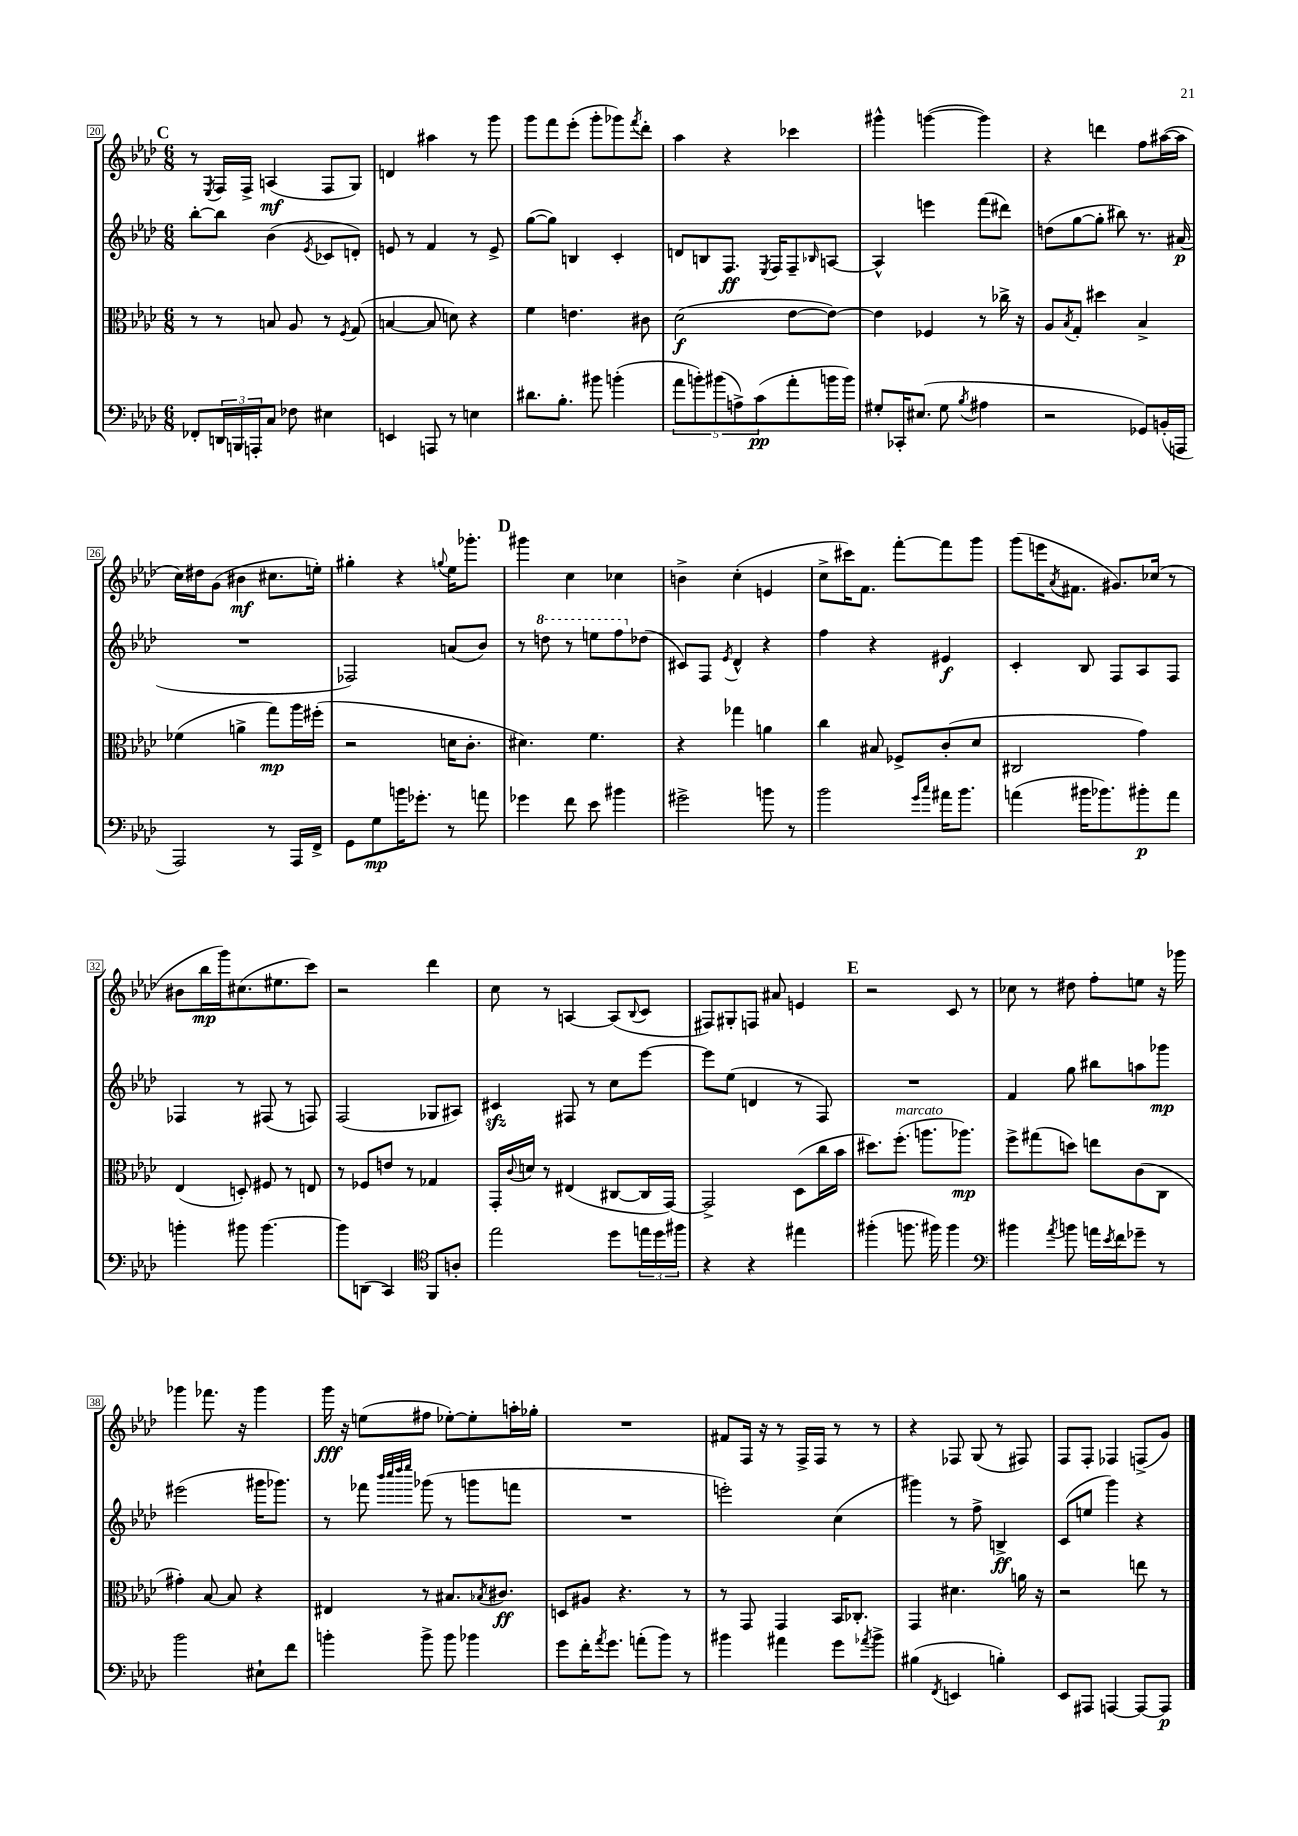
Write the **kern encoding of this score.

**kern	**kern	**kern	**kern
*staff4	*staff3	*staff2	*staff1
*clefF4	*clefC3	*clefG2	*clefG2
*k[b-e-a-d-]	*k[b-e-a-d-]	*k[b-e-a-d-]	*k[b-e-a-d-]
*M6/8	*M6/8	*M6/8	*M6/8
8FF-'	8r	[8bb-'	8r
.	.	.	8qE-
24DD	8r	8bb-]	16F
24BBB	.	.	.
.	.	.	16F^
24AAA'	.	.	.
8C	8B	(4b-	(4A
8F-	8A-	.	.
.	.	8qe-	.
4E#	8r	8c-	8F
.	8qF	.	.
.	(8G	8d')	8G)
=	=	=	=
4EE	[4B	8e	4d
.	.	8r	.
8AAA	8B]	4f	4aa#
8r	8d)	.	.
4E	4r	8r	8r
.	.	8e^	8ggg
=	=	=	=
8.d#	4f	([8gg	8ggg
.	.	8gg])	8fff
8.B-'	.	.	.
.	4.e	4B	(8eee-'
8b#	.	.	8ggg'
(4b'	.	4c'	8ggg-)
.	.	.	8qfff
.	8c#	.	8ddd-'
=	=	=	=
10a-	(2d-	8d	4aa-
10b')	.	.	.
.	.	8B	.
(10b#	.	.	.
.	.	8.F	4r
10A^)	.	.	.
(10c	.	.	.
.	.	8qE-	.
.	.	16F	.
8a-'	[8e-	8F~	4ccc-
.	.	16qqB-	.
16b	8e-_)	[8A	.
16b)	.	.	.
=	=	=	=
8G#'	4e-]	4A^^]	4ggg#^^
16CC-'	.	.	.
(8.E#	.	.	.
.	4F-	4eee	([4ggg
8G#	.	.	.
8qB-	.	.	.
4A#	8r	(8fff	4ggg])
.	16cc-^	8ddd#)	.
.	16r	.	.
=	=	=	=
2r	8A-	(8dd	4r
.	8qB-	.	.
.	8G'	[8gg	.
.	4dd#	8gg']	4ddd
.	.	8bb#)	.
8GG-)	4B-^	8.r	8ff
(16BB'	.	.	([16aa#
16AAA	.	(16a#	16aa#]
=	=	=	=
2AAA-)	(4f-	2.r	16cc)
.	.	.	16dd#
.	.	.	(8g
.	4a^	.	4b#
8r	8gg)	.	8.cc#
16AAA-	16aa-	.	.
16FF^	(16ff#'	.	16ee')
=	=	=	=
8GG	2r	2F-)	4gg#'
8G	.	.	.
16b	.	.	4r
8.g-'	.	.	.
.	.	.	8qqgg
8r	16d	(8a	16ee-
.	8.c'	.	8.ggg-'
8a	.	8b-)	.
=	=	=	=
4g-	4.d#)	8r	4ggg#
.	.	8ddd	.
8f	.	8r	4cc
8e-	4.f	8eee	.
4b#	.	8fff	4cc-
.	.	(8dd-	.
=	=	=	=
2g#^	4r	8c#)	4b^
.	.	8F	.
.	.	8qe-	.
.	4gg-	4d-^^	(4cc'
8b	4a	4r	4e
8r	.	.	.
=	=	=	=
2b-	4cc	4ff	8cc^
.	.	.	16ccc#)
.	.	.	8.f
.	8B#	4r	.
.	8F-^	.	[8fff'
16qqg	.	.	.
16qqcc	.	.	.
16a#	(8c'	4e#	8fff]
8.b-	.	.	.
.	8d-	.	8ggg
=	=	=	=
(4a	2C#	4c'	(8ggg
.	.	.	16eee
.	.	.	8qa-
.	.	.	8.f#
16b#	.	8B-	.
8.b-)	.	.	.
.	.	8F	8.g#)
8b#'	4g)	8A-	.
.	.	.	(16cc-
8a	.	8F	8r
=	=	=	=
4b'	(4E-	4F-	8b#
.	.	.	16bb-
.	.	.	16ggg)
8b#	8D')	8r	(8.cc#
[4.b#	8F#	(8F#	.
.	.	.	8.ee#
.	8r	8r	.
.	8E	8F)	8ccc)
=	=	=	=
8b#]	8r	(2F	2r
(8DD	8F-	.	.
4CC)	8e	.	.
.	8r	.	.
*clefC4	*	*	*
8FF	4G-	8G-	4ddd-
8A'	.	8A#)	.
=	=	=	=
2ee-	16GG'	4c#	8cc
.	8qqc	.	.
.	16d	.	.
.	8r	.	8r
.	(4E#	8F#	[4A
.	.	8r	.
8dd-	[8C#	8cc	(8A]
.	.	.	8qqB-
24ee	16C#]	[8eee-	8c
24dd-	.	.	.
.	[16GG)	.	.
24ff#	.	.	.
=	=	=	=
4r	2GG^]	8eee-]	8F#)
.	.	(8ee-	8G#'
4r	.	4d	8F
.	.	.	8a#
4ee#	(8D-	8r	4e
.	16cc	8F)	.
.	16b-	.	.
=	=	=	=
(4ff#'	8.dd#)	2.r	2r
.	(8.ff'	.	.
8.ff	.	.	.
.	8.aa	.	.
16ff#)	.	.	.
4ff#	.	.	8c
.	8.aa-)	.	.
.	.	.	8r
=	=	=	=
*clefF4	*	*	*
4b#	8ff^	4f	8cc-
.	(8gg#	.	8r
8qa-	.	.	.
8b	8dd)	8gg	8dd#
16a	8ee	8bb#	8ff'
8qe-	.	.	.
16f	.	.	.
8g-~	(8c	8aa	8ee
8r	8C	8ggg-	16r
.	.	.	16ggg-
=	=	=	=
2b-	4g#')	(2eee#	4ggg-
.	[8B-	.	8.fff-
.	8B-]	.	.
.	.	.	16r
8E#`	4r	16ggg#	4ggg-
.	.	8.ggg-)	.
8f	.	.	.
=	=	=	=
4b'	4E#	8r	16ggg
.	.	.	16r
.	.	8fff-	(8ee
.	.	32qqbbb-	.
.	.	32qqcccc	.
.	.	32qqdddd-	.
.	.	32qqeeee-	.
8b^	8r	(8ggg-	8ff#
8b	8.B#	8r	[8ee-')
4b-	.	8ggg	8ee-']
.	8qB-	.	.
.	8.c#	.	.
.	.	8fff	16aa'
.	.	.	16gg-'
=	=	=	=
8g	8D	2.r	2.r
16f'	8A#	.	.
8qa-	.	.	.
8.g	.	.	.
.	4.r	.	.
(8a'	.	.	.
8b-)	.	.	.
8r	8r	.	.
=	=	=	=
4b#	8r	2eee')	8f#
.	8GG	.	16F
.	.	.	16r
4a#	4GG	.	8r
.	.	.	16F^
.	.	.	16F
8g	16BB-	(4cc	8r
.	8.C-'	.	.
8qa-	.	.	.
8b#^	.	.	8r
=	=	=	=
(4B#	4GG	4ggg#)	4r
8qFF	.	.	.
4EE	4.d#	8r	8F-
.	.	8ff^	(8G
4B')	.	4B^	8r
.	16a	.	8F#)
.	16r	.	.
=	=	=	=
8EE-	2r	(8c	8F
8AAA#	.	8ee	8F'
[4AAA	.	4ggg)	4F-
8AAA_	8ee	4r	(8F^
8AAA]	8r	.	8g)
==	==	==	==
*-	*-	*-	*-
